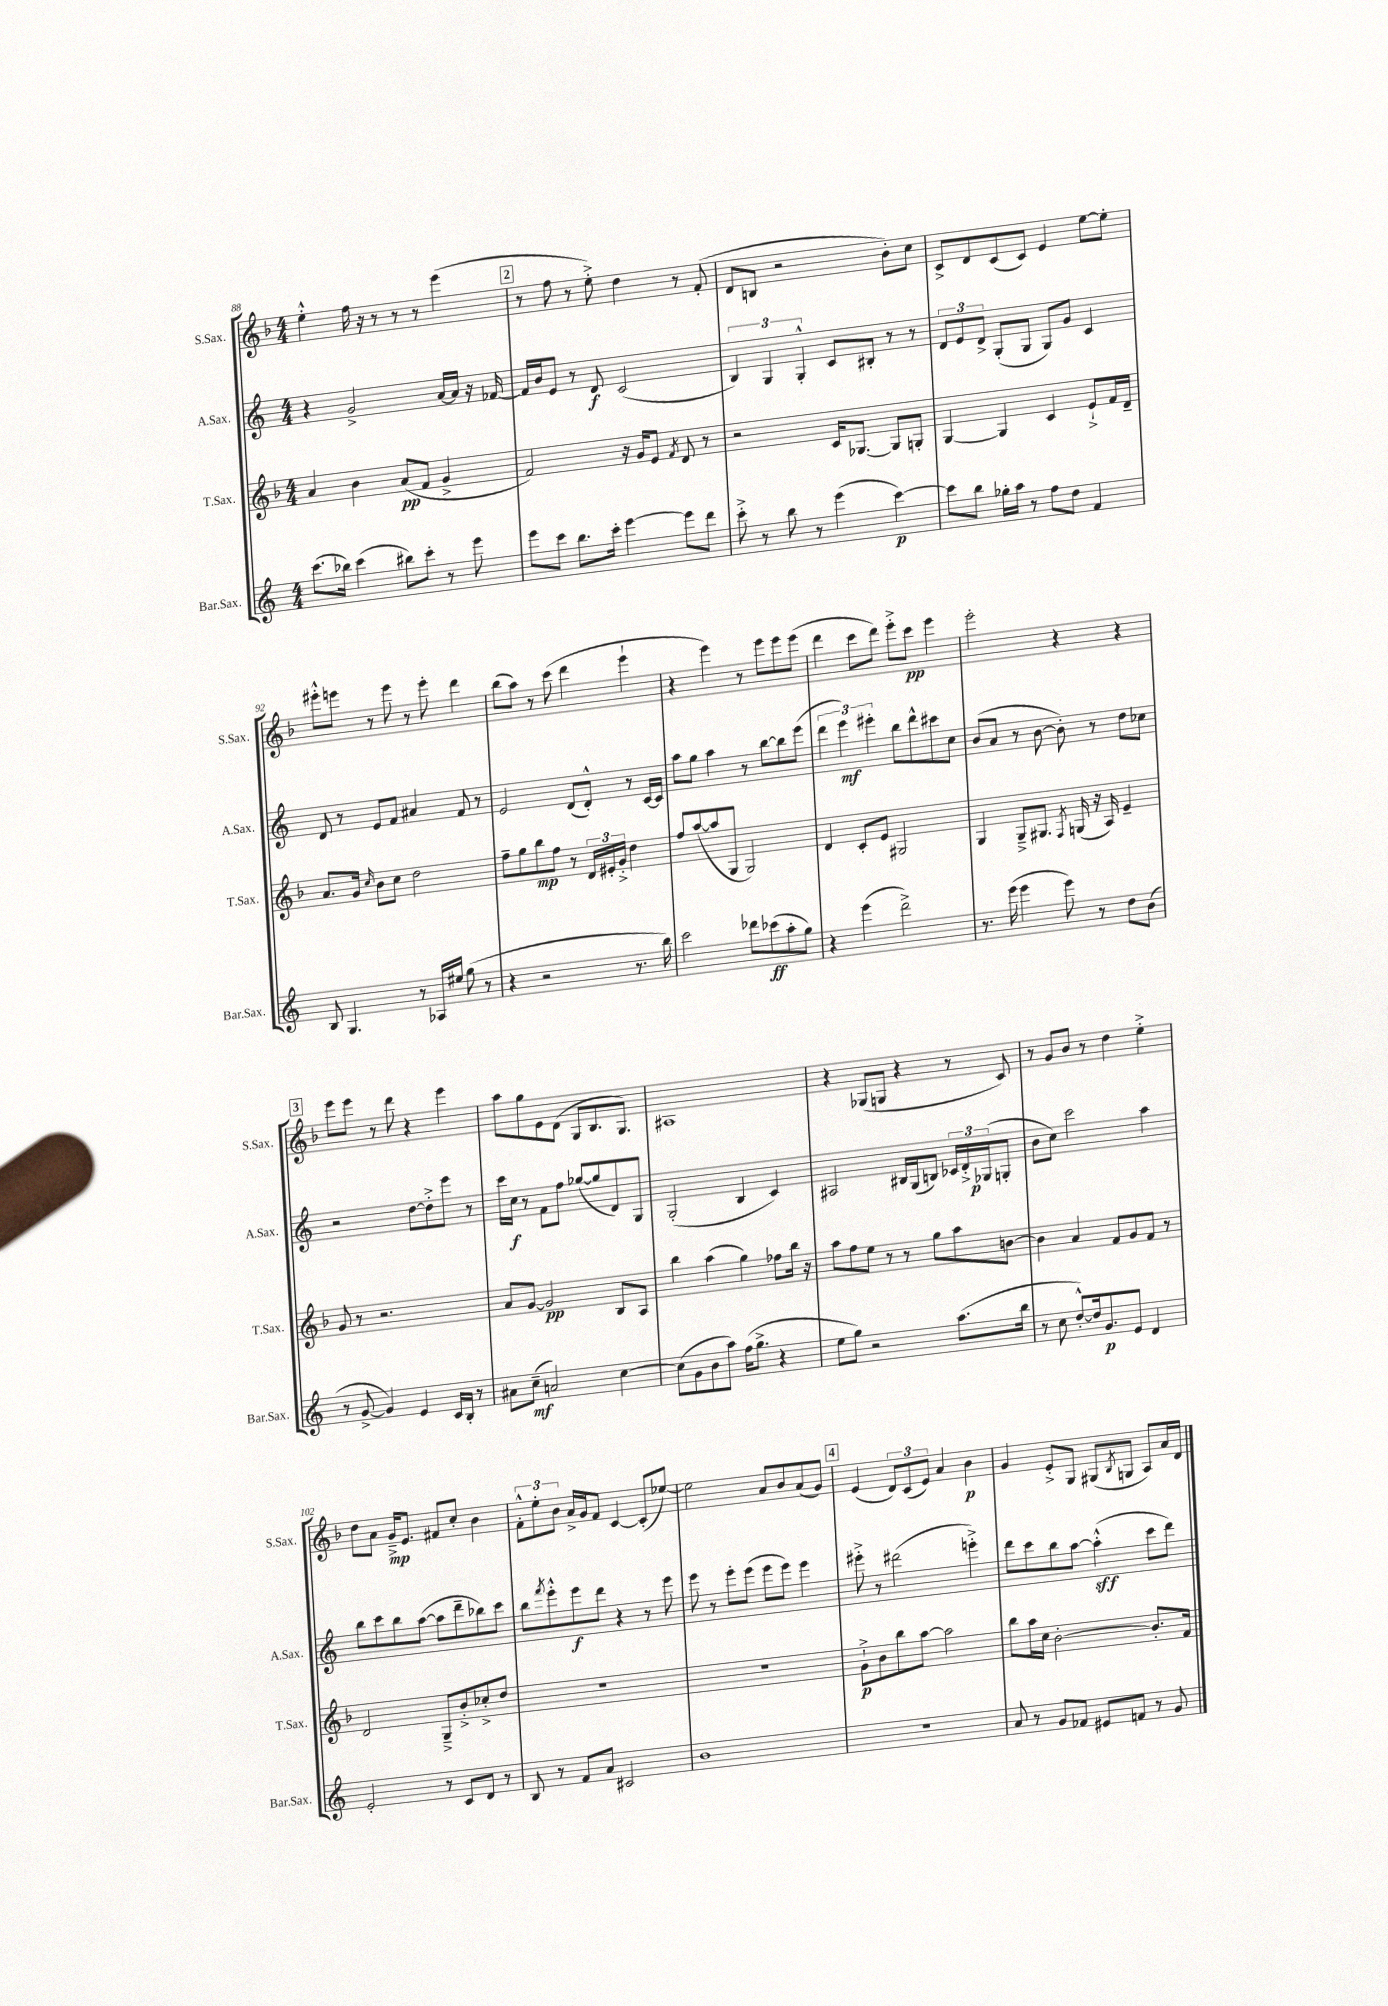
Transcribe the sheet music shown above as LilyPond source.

<<
\new StaffGroup <<
\new Staff = "s0" \with { instrumentName = "S.Sax." shortInstrumentName = "S.Sax." } {
    \clef treble \key f \major \numericTimeSignature \time 4/4
    e''4-.-^ f''16 r16 r8 r8 r8 e'''4( |
    \mark \markup { \box "2" } r8 f''8 r8 e''8-.->) d''4 r8 f'8-.( |
    d'8 b8 r2 bes'8-.) c''8 |
    c'8-> d'8 c'8( c'8) e'4 e''8~ e''8-. |
    eis'''8-.-^ e'''8 r8 e'''8 r8 e'''8-. d'''4 |
    bes''8( a''8) r8 c'''8( d'''4 e'''4-! |
    r4 e'''4) r8 e'''8 e'''8 e'''8( |
    d'''4 c'''8 d'''8) e'''8-.-> c'''8\pp e'''4 |
    e'''2-. r4 r4 |
    \mark \markup { \box "3" } e'''8 e'''8 r8 d'''8 r4 e'''4 |
    a''8 g''8 e'8 d'8( g8 bes8. g8.) |
    ais1 |
    r4 ges8( g8 r4 r8 c'8) |
    r8 g'8 bes'8 r8 d''4 e''4-.-> |
    d''8 a'8 g'16--->\mp e'8. fis'8 c''8-. bes'4 |
    \tuplet 3/2 { f'8-.-^ e''8-. bes'8 } a'16-> g'16 f'8 c'4~ c'8-.( ees''8~) |
    ees''2 a'8 bes'8 a'8( g'8) |
    \mark \markup { \box "4" } e'4( \tuplet 3/2 { d'8) c'8( e'8) } a'4 bes'4\p |
    g'4 e'8-.-> g8 gis8( \acciaccatura { bes8 } g8 a8) a'16 d'16 \bar "|." |
}
\new Staff = "s1" \with { instrumentName = "A.Sax." shortInstrumentName = "A.Sax." } {
    \clef treble \key c \major \numericTimeSignature \time 4/4
    r4 g'2-> a'16~ a'16 r16 fes'16~ |
    \mark \markup { \box "2" } fes'16 b'16 e'8 r8 d'8\f c'2( |
    \tuplet 3/2 { b4) g4 g4-.-^ } c'8 bis8-. r8 r8 |
    \tuplet 3/2 { d'8 e'8 d'8-> } g8-.( g8 g8) g'8 c'4 |
    d'8 r8 e'8 f'8 ais'4 f'8 r8 |
    e'2 d'8( d'8-.-^) r8 c'16~ c'16 |
    a''8 g''8 a''4 r8 b''8~ b''8 e'''8( |
    \tuplet 3/2 { d'''4 e'''4\mf) eis'''4-. } b''8 d'''8-^ cis'''8 c''8 |
    b'8( a'8 r8 b'8~ b'8-.) r8 d''8 ces''8 |
    \mark \markup { \box "3" } r2 d''8~ d''8-.-> e'''8 r8 |
    c'''16 c''16\f r8 f'8 f''8 ges''8~( ges''8 d'8) g8 |
    g2-.( b4 c'4) |
    ais2 bis16 g16( b8) \tuplet 3/2 { ces'16 d'16-.-> ges16\p( } g8-. |
    b'8 c''8) c'''2 a''4 |
    b''8 c'''8 b''8 a''8~( a''8 d'''8-- bes''8) c'''8 |
    b''8 \acciaccatura { f'''8 } e'''8-.-^ e'''8\f d'''8 r4 r8 e'''8 |
    e'''8 r8 e'''8-. e'''8( e'''8 e'''8) e'''4 |
    \mark \markup { \box "4" } eis'''8-.-> r8 dis'''2( e'''4-.->) |
    d'''8 c'''8 b''8 a''8~ a''4-.-^\sff( c'''8 d'''8) \bar "|." |
}
\new Staff = "s2" \with { instrumentName = "T.Sax." shortInstrumentName = "T.Sax." } {
    \clef treble \key f \major \numericTimeSignature \time 4/4
    a'4 bes'4 a'8\pp( f'8 g'4-> |
    \mark \markup { \box "2" } f'2) r16 g'16 e'8 \acciaccatura { f'8 } d'8 r8 |
    r2 c'16 ges8.~ ges8 g8-. |
    g4~ g4 c'4 e'8-!-> f'16 d'16-- |
    a'8. g'16 \grace { c''16 } bes'8 c''8 d''2 |
    f''8-- g''8 bes''8\mp f''8 r8 \tuplet 3/2 { d'16 eis'16-. g'16-.-> } d''4 |
    f''8 a''8~( a''8 g8 g2) |
    d'4 c'8-. e'8 gis2 |
    g4 g8---> gis8. \acciaccatura { f8 } g16( r16 a16) e'4-- |
    \mark \markup { \box "3" } g'8 r8 r2. |
    a'8 g'8~ g'2\pp bes8 a8 |
    bes''4 a''4( g''4) fes''8 bes''16 r16 |
    a''8 f''8 e''8 r8 r8 g''8 a''8 b'8~ |
    b'4 a'4 f'8 g'8 f'8 r8 |
    d'2 g8---> bes'8-.-> ces''8-.-> d''8 |
    R1 |
    R1 |
    \mark \markup { \box "4" } g'8-!->\p bes'8 bes''8 a''8~ a''2 |
    bes''8 a''16 c''16 bes'2~-. bes'8.-. f'16 \bar "|." |
}
\new Staff = "s3" \with { instrumentName = "Bar.Sax." shortInstrumentName = "Bar.Sax." } {
    \clef treble \key c \major \numericTimeSignature \time 4/4
    c'''8.( bes''16) c'''4( bis''8) c'''8-. r8 e'''8 |
    \mark \markup { \box "2" } e'''8 c'''8 b''8. c'''16-. e'''4~ e'''8 d'''8 |
    c'''8-.-> r8 b''8 r8 e'''4( c'''4~\p) |
    c'''8 b''8 ges''16-. a''16 r8 f''8 d''8 f'4 |
    b8 g4. r8 aes16 eis''16 g''8( r8 |
    r4 r2 r8. b''16) |
    c'''2 des'''8 ces'''8\ff( a''8-. g''8) |
    r4 e'''4( d'''2->) |
    r8. e'''16( e'''4 e'''8) r8 d''8 b'8( |
    \mark \markup { \box "3" } r8 g'8~-> g'4) e'4 c'16 b16-. r8 |
    ais'8 c''8--\mf( a'2) c''4~ |
    c''8( g'8 b'8 a''8) f''16( g''8.-> r4 |
    e''8 g''8) r2 a''8.( b''16 |
    r8 c''8 d''8~-.-^) d''16 g'8.\p e'8 d'4 |
    e'2-. r8 c'8 d'8 r8 |
    b8 r8 f'8 a'8 cis'2 |
    b'1 |
    \mark \markup { \box "4" } R1 |
    a'8 r8 g'8 fes'8 eis'8 f'8 r8 g'8 \bar "|." |
}
>>
>>
\layout { \context { \Score currentBarNumber = #88 } }
